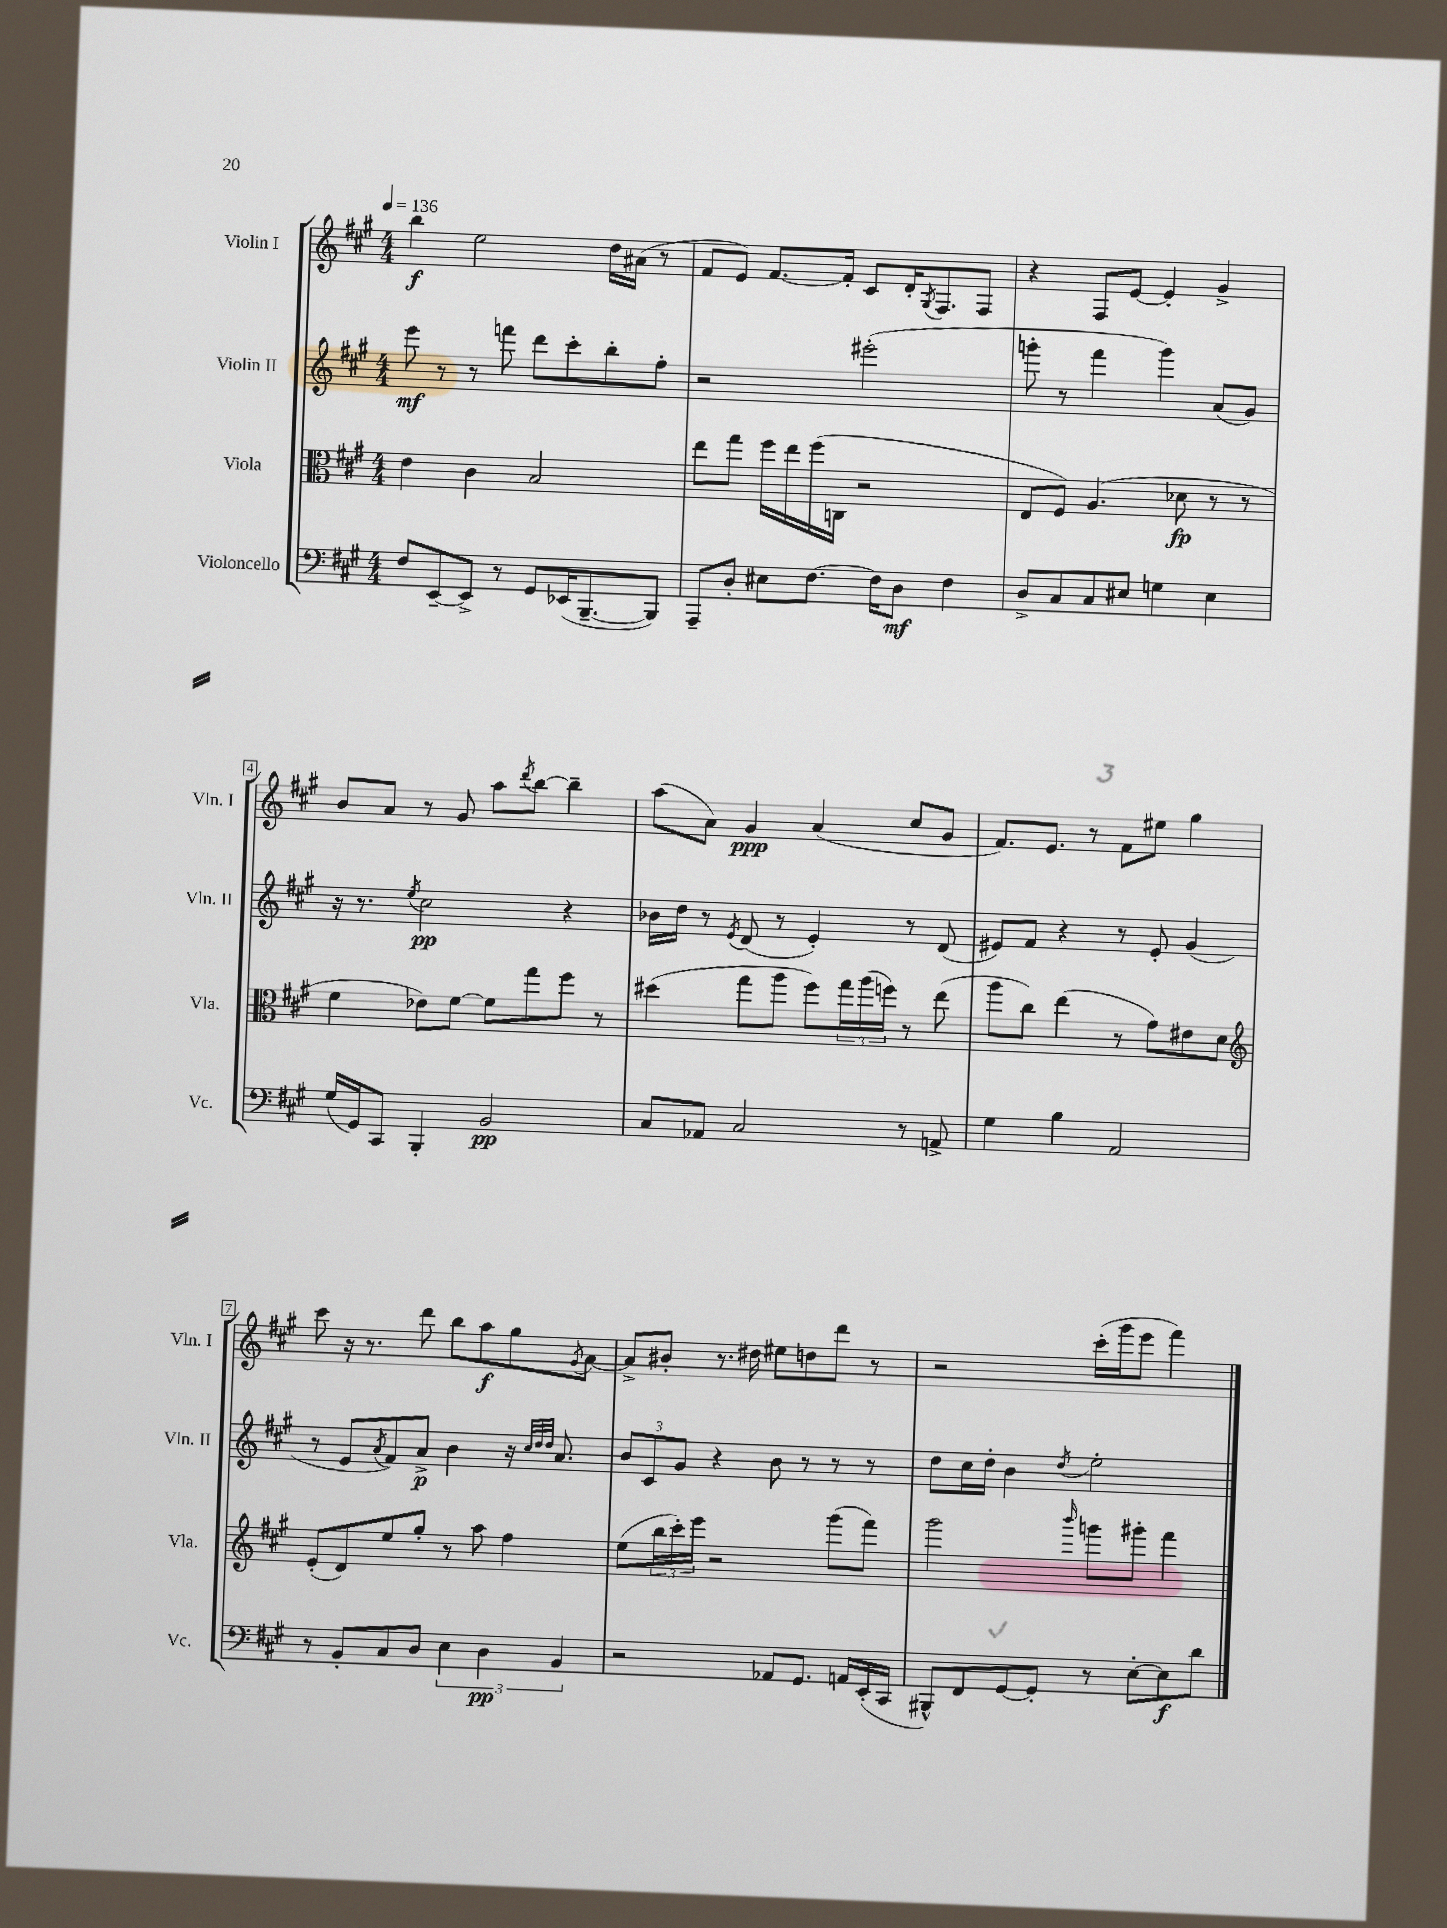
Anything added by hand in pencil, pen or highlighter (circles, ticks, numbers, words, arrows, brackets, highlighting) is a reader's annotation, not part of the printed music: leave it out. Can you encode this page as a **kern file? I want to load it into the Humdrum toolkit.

**kern	**kern	**kern	**kern
*staff4	*staff3	*staff2	*staff1
*clefF4	*clefC3	*clefG2	*clefG2
*k[f#c#g#]	*k[f#c#g#]	*k[f#c#g#]	*k[f#c#g#]
*M4/4	*M4/4	*M4/4	*M4/4
*MM136	*MM136	*MM136	*MM136
8F#/L	4e\	8eee\	4bb\
[8EE~/	.	8r	.
8EE^/]J	4c#\	8r	2ee\
8r	.	8fff\	.
8GG#/L	2B/	8ddd\L	.
(16EE-/K	.	8ccc#'\	.
[8.BBB~/	.	.	.
.	.	8bb'\	16dd\LL
.	.	.	(16a#\JJ
8BBB/]J)	.	8ff#'\J	8r
=	=	=	=
8AAA~/L	8ee\L	2r	8f#/L
8D'/J	8gg#\J	.	8e/J)
8E#\L	16ff#\LL	.	[8.f#/L
.	16ee\	.	.
[8.F#\J	(16ff#\	.	.
.	16C\JJ	.	16f#'/]Jk
.	2r	(2eee#'\	8c#/L
16F#\]LK	.	.	.
8D\J	.	.	16d'/K
.	.	.	8qG#/
.	.	.	8.F#/
4F#\	.	.	.
.	.	.	8F#/J
=	=	=	=
8D^/L	8E/L	8ggg'\	4r
8C#/	8F#/J)	8r	.
8C#/	(4.A/	4fff#\	8F#/L
8E#/J	.	.	[8e/J
4G\	.	4ggg\)	4e'/]
.	8d-\	.	.
4E#\	8r	(8a/L	4g#^/
.	8r	8g#/J)	.
=	=	=	=
(16G#/LL	4f#\	16r	8b/L
16GG#/J)	.	8.r	.
8CC#/J	.	.	8a/J
.	.	8qee/	.
4BBB'/	8e-\L)	2cc#\	8r
.	[8f#\J	.	8g#/
2BB/	8f#\]L	.	8aa\L
.	.	.	8qddd/
.	8gg#\	.	[8bb\J
.	8ff#\J	4r	4bb~\]
.	8r	.	.
=	=	=	=
8C#/L	(4dd#\	16b-\LL	(8aa\L
.	.	16dd\JJ	.
8AA-/J	.	8r	8a\J)
.	.	8qe/	.
2C#/	8gg#\L	(8d/	4g#/
.	8aa\J	8r	.
.	8ff#\L)	4e'/)	(4a/
.	24gg#\L	.	.
.	(24aa\	.	.
.	24ff\JJ)	.	.
8r	8r	8r	8cc#/L
8AA^/	(8ee\	(8d/	8g#/J
=	=	=	=
4G#\	8aa\L	8e#/L)	8.f#/L)
.	8cc#\J)	8f#/J	.
.	.	.	8.e/J
4B\	(4ee\	4r	.
.	.	.	8r
2AA/	8r	8r	8f#\L
.	8g#\L)	8e#'/	8ee#\J
.	8e#\	(4g#/	4gg#\
.	8d\J	.	.
=	=	=	=
*	*clefG2	*	*
8r	(8e'/L	8r	8ccc#\
8BB'/L	8d/)	8e/L	16r
.	.	.	8.r
.	.	8qa/	.
8C#/	8ee/	8f#/)	.
8D/J	8gg#'/J	8a^/J	8ddd\
6E\	8r	4b\	8bb\L
.	8aa\	.	8aa\
6D\	.	.	.
.	4ff#\	16r	8gg#\
.	.	32qqcc#/LLL	.
.	.	32qqdd/	.
.	.	32qqdd/JJJ	.
.	.	8.a/	.
6BB/	.	.	.
.	.	.	8qg#/
.	.	.	[8a\J
=	=	=	=
2r	(8ee\L	12b/L	8a^/]L
.	.	12c#/	.
.	24bb\L	.	8b#'/J
.	24ccc#'\)	12g#/J	.
.	24eee\JJ	.	.
.	2r	4r	8.r
.	.	.	16dd#\
8AA-/L	.	8b\	8ee#\L
8.GG#/J	.	8r	8dd\
.	(8ggg#\L	8r	8ddd\J
16AA/LL	.	.	.
(16EE'/	8fff#\J)	8r	8r
16CC#/JJ	.	.	.
=	=	=	=
8BBB#^^/L)	2ggg#\	8dd\L	2r
8FF#/	.	16cc#\L	.
.	.	16dd'\JJ	.
[8GG#/	.	4b\	.
8GG#'/]J	.	.	.
.	16qqbbb/	8qdd/	.
8r	8ggg\L	2ee'\	(16ccc#'\LL
.	.	.	16ggg#\J
[8E'\L	8ggg#'\J	.	8eee\J
8E\]	4fff#\	.	4fff#\)
8d\J	.	.	.
==	==	==	==
*-	*-	*-	*-
